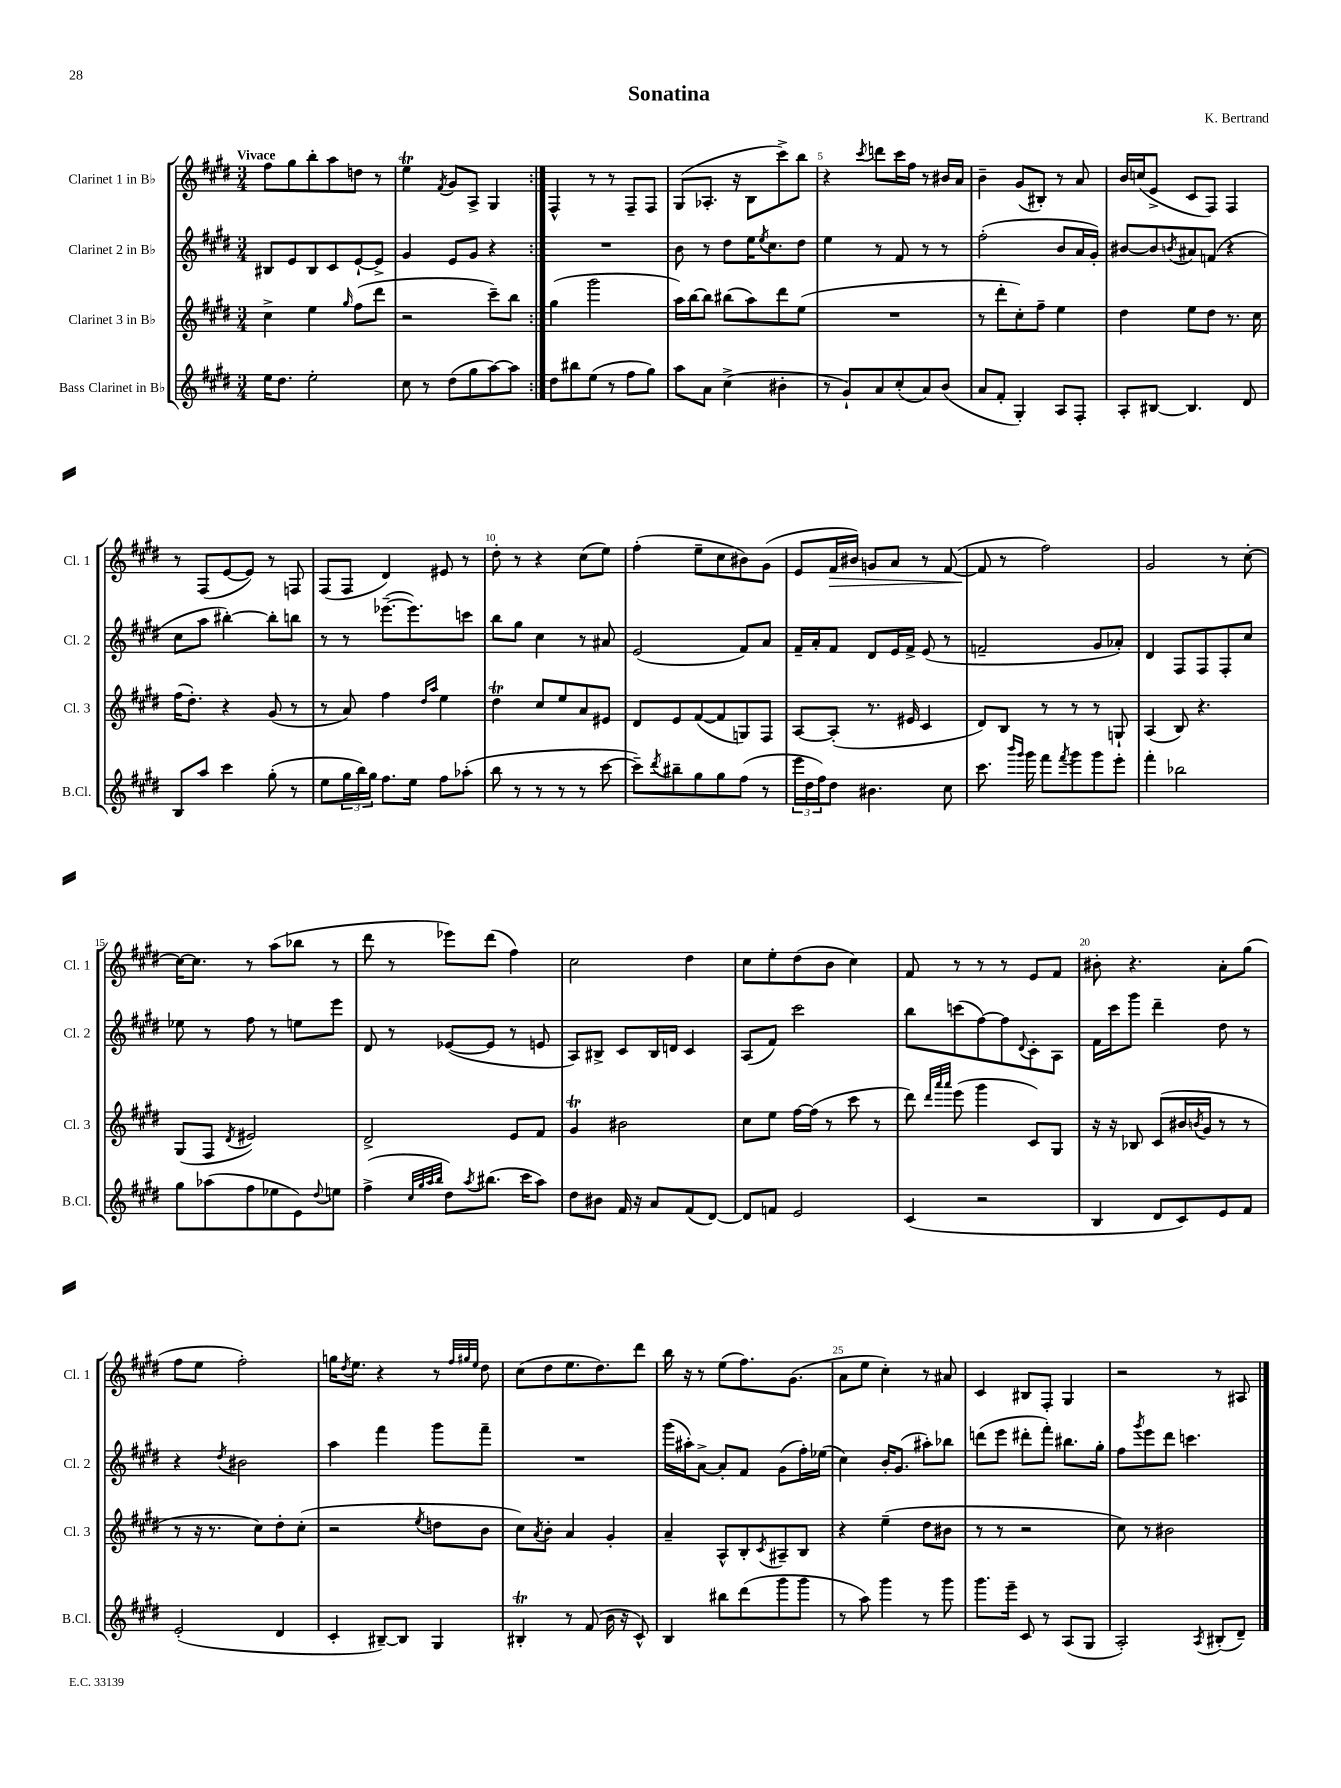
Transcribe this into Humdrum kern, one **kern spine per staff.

**kern	**kern	**kern	**kern
*staff4	*staff3	*staff2	*staff1
*clefG2	*clefG2	*clefG2	*clefG2
*k[f#c#g#d#]	*k[f#c#g#d#]	*k[f#c#g#d#]	*k[f#c#g#d#]
*M3/4	*M3/4	*M3/4	*M3/4
16ee\LK	4cc#^\	8B#/L	8ff#\L
8.dd#\J	.	.	.
.	.	8e/	8gg#\
2ee'\	4ee\	8B#/	8bb'\
.	.	8c#/	8aa\
.	16qqgg#/	.	.
.	(8ff#\L	[8e`/	8dd\J
.	8ddd#\J	8e^/]J	8r
=	=	=	=
8cc#\	2r	4g#/	4ee\
8r	.	.	.
.	.	.	8qf#/
(8dd#\L	.	8e/L	8g#/L
8gg#\	.	8g#/J	8A^/J
[8aa\)	8ccc#~\L)	4r	4G#/
8aa\]J	8bb\J	.	.
=:|!	=:|!	=:|!	=:|!
8dd#\L	(4gg#\	2.r	4F#^^/
8bb#\	.	.	.
(8ee\J	2ggg#\	.	8r
8r	.	.	8r
8ff#\L	.	.	8F#~/L
8gg#\J)	.	.	8F#/J
=	=	=	=
8aa\L	16aa\LL)	8b\	(8G#/L
.	[16bb\J	.	.
8a\J	8bb\]J	8r	8.A-'/J
(4cc#^\	(8bb#\L	8dd#\L	.
.	.	.	16r
.	8aa\)	16ee\K	8B\L
.	.	8qee/	.
.	.	8.cc#\	.
4b#'\	8ddd#\	.	8ccc#^\)
.	(8ee\J	8dd#\J	8bb\J
=	=	=	=
8r	2.r	4ee\	4r
8g#`/L)	.	.	.
.	.	.	8qccc#/
8a/	.	8r	8ddd\L
(8cc#'/	.	8f#/	16ccc#\L
.	.	.	16ff#\JJ
8a/)	.	8r	8r
(8b/J	.	8r	16b#/LL
.	.	.	16a/JJ
=	=	=	=
8a/L	8r	(2ff#'\	4b~\
8f#'/J	8ddd#'\L	.	.
4G#'/)	8cc#'\)	.	(8g#/L
.	8ff#~\J	.	8B#'/J)
8A/L	4ee\	8b/L	8r
8F#'/J	.	16a/L	8a/
.	.	16g#'/JJ)	.
=	=	=	=
8A'/L	4dd#\	[8b#/L	16b/LL
.	.	.	(16cc/J
[8B#/J	.	8b#/]	8e^/J
.	.	8qb/	.
4.B#/]	8ee\L	8a#/	8c#/L
.	8dd#\J	(8f/J	8F#/J)
.	8.r	4r	4F#/
8d#/	.	.	.
.	16cc#\	.	.
=	=	=	=
8B/L	(16ff#\LK	8cc#\L	8r
.	8.dd#'\J)	.	.
8aa/J	.	8aa\J	(8F#/L
4ccc#\	4r	[4bb#'\)	[8e/
.	.	.	8e/]J)
(8gg#'\	(8g#/	8bb#'\]L	8r
8r	8r	8bb\J	8F/
=	=	=	=
8ee\L	8r	8r	(8F#/L
24gg#\L	8a/)	8r	8F#/J
24bb\)	.	.	.
24gg#\JJ	.	.	.
8.ff#\L	4ff#\	([8.eee-~\L	4d#/)
16ee\Jk	.	8.eee-\])	.
.	16qqdd#/LL	.	.
.	16qqaa/JJ	.	.
8ff#\L	4ee\	.	8e#/
(8aa-'\J	.	8ccc\J	8r
=	=	=	=
8bb\	4dd#\	8bb\L	8dd#'\
8r	.	8gg#\J	8r
8r	8cc#/L	4cc#\	4r
8r	8ee/	.	.
8r	8a/	8r	(8cc#\L
[8ccc#\	8e#/J	8a#/	8ee\J)
=	=	=	=
8ccc#~\]L)	8d#/L	(2e/	(4ff#'\
8qddd#/	.	.	.
8bb#~\	8e/	.	.
8gg#\	([8f#/	.	8ee~\L
8gg#\	8f#/]	.	8cc#\
(8ff#\J	8G/)	8f#/L)	8b#\)
8r	8F#/J	8a/J	(8g#\J
=	=	=	=
24eee\LL	[8A/L	16f#~/LL	8e/L
24dd#\	.	.	.
.	.	16a'/J	.
24ff#\J)	.	.	.
8dd#\J	(8A'/]J	8f#/J	16f#/L
.	.	.	16b#/JJ)
4.b#\	8.r	8d#/L	8g/L
.	.	16e/L	8a/J
.	16e#/	16f#^/JJ	.
.	4c#/	(8e/	8r
8cc#\	.	8r	([8f#/
=	=	=	=
8.ccc#\	8d#/L)	2f~/	8f#/]
.	8B/J	.	8r
16qqbbb/LL	.	.	.
16qqggg#/JJ	.	.	.
16ggg#\	.	.	.
8fff#\L	8r	.	2ff#\)
8qfff#/	.	.	.
8ggg#\	8r	.	.
8ggg#\	8r	8g#/L	.
8eee'\J	8G`/	8a-'/J)	.
=	=	=	=
4fff#'\	(4A/	4d#/	2g#/
2bb-\	8B/)	8F#/L	.
.	4.r	8F#/	.
.	.	8F#'/	8r
.	.	8cc#/J	[8cc#'\
=	=	=	=
8gg#\L	(8G#/L	8ee-\	16cc#\_LK
.	.	.	8.cc#\]J
(8aa-\	8F#/J	8r	.
.	8qd#/	.	.
8ff#\	2e#/)	8ff#\	8r
8ee-\	.	8r	(8aa\L
8e\)	.	8ee\L	8bb-\J
8qqdd#/	.	.	.
8ee\J	.	8eee\J	8r
=	=	=	=
(4ff#^\	2d#^/	8d#/	8ddd#\
.	.	8r	8r
32qqcc#/LLL	.	.	.
32qqgg#/	.	.	.
32qqaa/	.	.	.
32qqbb/JJJ	.	.	.
8dd#\L)	.	([8e-/L	8eee-\L)
8qaa/	.	.	.
(8.bb#\J	.	8e-/]J	(8ddd#\J
.	8e/L	8r	4ff#\)
16ccc#\LK	.	.	.
8aa\J)	8f#/J	8e/	.
=	=	=	=
8dd#\L	4g#/	8A/L)	2cc#\
8b#\J	.	8B#^/J	.
16f#/	2b#\	8c#/L	.
16r	.	.	.
8a/L	.	16B#/L	.
.	.	16d/JJ	.
(8f#/	.	4c#/	4dd#\
[8d#/J)	.	.	.
=	=	=	=
8d#/]L	8cc#\L	(8A/L	8cc#\L
8f/J	8ee\J	8f#/J)	8ee'\
2e/	[16ff#\LL	2ccc#\	(8dd#\
.	(16ff#\]JJ	.	.
.	8r	.	8b\J
.	8ccc#\	.	4cc#\)
.	8r	.	.
=	=	=	=
(4c#/	8ddd#\)	8bb\L	8f#/
.	32qqddd#/LLL	.	.
.	32qqaaa/	.	.
.	32qqaaa/JJJ	.	.
.	(8eee\	(8ccc\	8r
2r	4ggg#\	[8ff#\)	8r
.	.	8ff#\]	8r
.	.	8qqd#/	.
.	8c#/L)	8c#'\	8e/L
.	8G#/J	8A\J	8f#/J
=	=	=	=
4B/	16r	16f#\LL	8b#'\
.	16r	16ccc#\J	.
.	8B-/	8ggg#\J	4.r
8d#/L	(8c#/L	4ddd#~\	.
8c#/)	16b#/L	.	.
.	8qb/	.	.
.	16g#/JJ	.	.
8e/	8r	8dd#\	8a'\L
8f#/J	8r	8r	(8gg#\J
=	=	=	=
(2e'/	8r	4r	8ff#\L
.	16r	.	8ee\J
.	8.r	.	.
.	.	8qdd#/	.
.	.	2b#\	2ff#'\)
.	8cc#\L)	.	.
4d#/	8dd#'\	.	.
.	(8cc#'\J	.	.
=	=	=	=
4c#'/	2r	4aa\	16gg\LK
.	.	.	8qdd#/
.	.	.	8.ee\J
[8B#~/L)	.	4fff#\	4r
8B#/]J	.	.	.
.	8qee/	.	.
4G#/	8dd\L	8ggg#\L	8r
.	.	.	32qqff#/LLL
.	.	.	32qqgg#/
.	.	.	32qqee/JJJ
.	8b\J	8fff#~\J	8dd#\
=	=	=	=
4B#'/	8cc#\L)	2.r	(8cc#\L
.	8qa/	.	.
.	8b'\J	.	8dd#\
8r	4a/	.	8.ee\
(8f#/	.	.	.
.	.	.	8.dd#\)
16b\	4g#'/	.	.
16r	.	.	.
8c#^^/)	.	.	8ddd#\J
=	=	=	=
4B/	4a~/	(16ggg#\LL	16bb\
.	.	16aa#'\J)	16r
.	.	[8a^\J	8r
8bb#\L	8A^^/L	8a'/]L	(8ee\L
(8ddd#\	8B'/	8f#/J	8.ff#\)
.	8qc#/	.	.
8ggg#\	8A#~/	(8g#\L	.
.	.	.	(8.g#\J
8ggg#\J	8B/J	16ff#'\L)	.
.	.	(16ee-\JJ	.
=	=	=	=
8r	4r	4cc#\)	8a\L
8aa\)	.	.	8ee\J
4ggg#\	(4ee~\	16b'/LK	4cc#'\)
.	.	(8.g#/J	.
8r	8dd#\L	8aa#'\L)	8r
8ggg#\	8b#\J	8bb-\J	8a#/
=	=	=	=
8.ggg#\L	8r	(8ddd\L	4c#/
.	8r	8eee\J	.
16eee~\Jk	.	.	.
8c#/	2r	8ddd#'\L	8B#/L
8r	.	8fff#'\J)	8F#'/J
(8A/L	.	8.bb#\L	4G#/
8G#/J	.	.	.
.	.	16gg#'\Jk	.
=	=	=	=
2A'/)	8cc#\)	8ff#\L	2r
.	.	8qggg#/	.
.	8r	8eee\	.
.	2b#\	8ddd#\J	.
.	.	4.ccc\	.
8qA/	.	.	.
(8B#'/L	.	.	8r
8d#~/J)	.	.	8A#/
==	==	==	==
*-	*-	*-	*-
